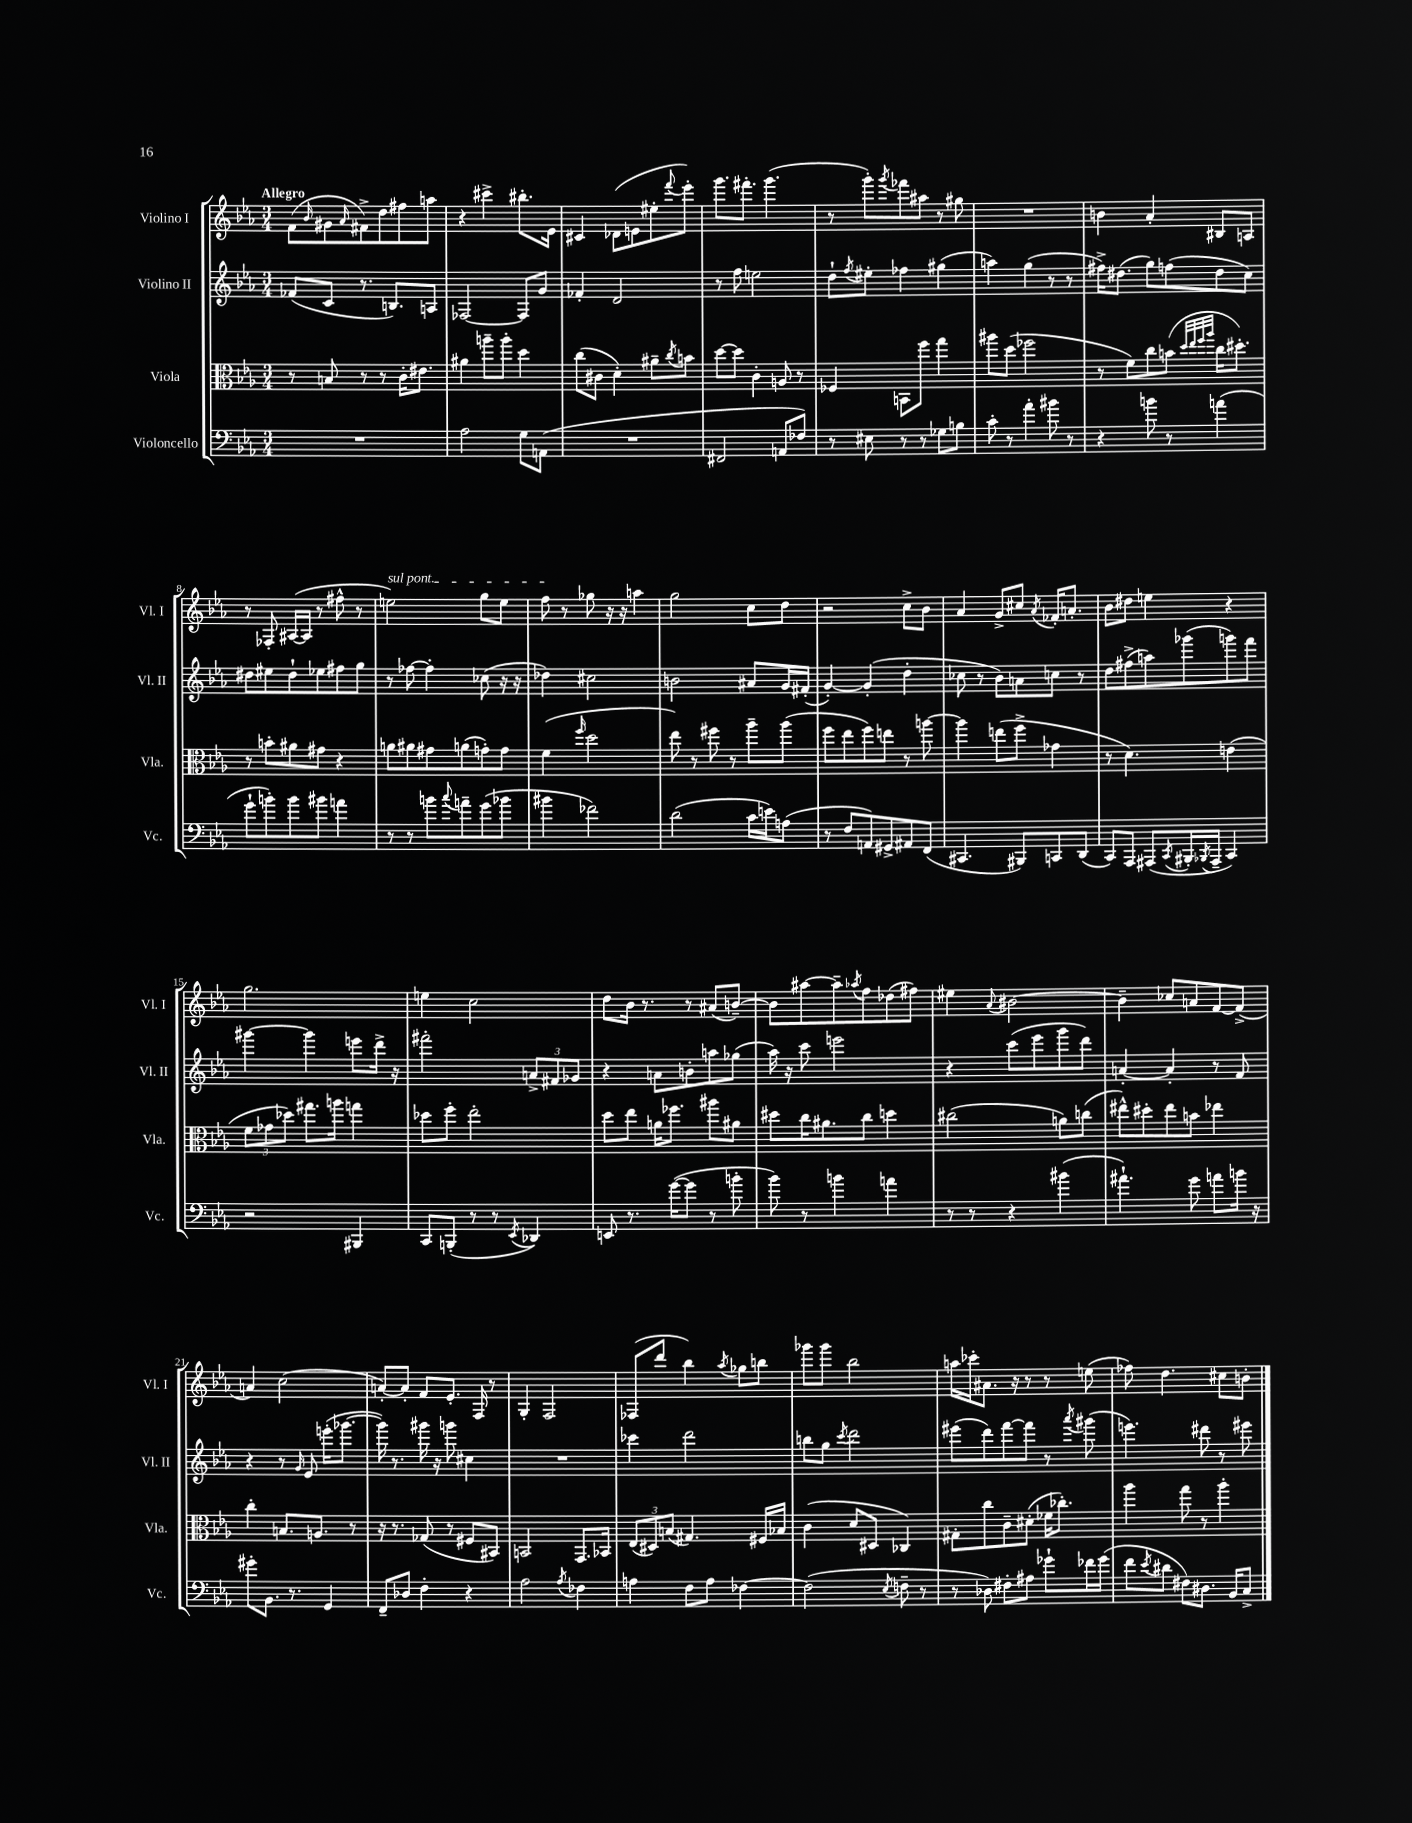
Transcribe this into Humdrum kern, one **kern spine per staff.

**kern	**kern	**kern	**kern
*staff4	*staff3	*staff2	*staff1
*clefF4	*clefC3	*clefG2	*clefG2
*k[b-e-a-]	*k[b-e-a-]	*k[b-e-a-]	*k[b-e-a-]
*M3/4	*M3/4	*M3/4	*M3/4
2.r	8r	(8f-/L	(8f\L
.	.	.	16qqb-/
.	8B/	8c/J	8g#\
.	.	.	16qqa-/
.	8r	8.r	8f#^\)
.	8r	.	8dd\
.	.	8.B/L)	.
.	16c'\LK	.	8ff#\
.	8.e#\J	.	.
.	.	8A/J	8aa\J
=	=	=	=
2A-\	4a#\	[2F-/	4r
.	8aa~\L	.	4ccc#^\
.	8aa'\J	.	.
8G\L	4dd\	8F-/]L	8.bb#'\L
(8AA\J	.	8g/J	.
.	.	.	16e-\Jk
=	=	=	=
2.r	(8cc\L	4f-'/	4c#/
.	8c#\J	.	.
.	4d'\)	2d/	(8d-\L
.	.	.	8e\
.	8a#~\L	.	8ee#'\
.	8qcc/	.	8qqfff/
.	8b\J	.	8eee-'\J)
=	=	=	=
2FF#/	[8dd\L	8r	8.ggg\L
.	8dd\]J	8ff\	.
.	.	.	8.fff#'\J
.	4c'\	2ee\	.
.	.	.	(4.ggg\
8AA/L	8A/	.	.
8F-/J)	8r	.	.
=	=	=	=
8r	4F-/	8dd`\L	8r
.	.	8qff/	.
8E#\	.	8ee#'\J	8ggg'\L)
.	.	.	8qggg/
8r	8BB\L	4ff-\	8fff-\
8r	8ff\J	.	8aa#\J
8G-\L	4gg\	(4gg#\	8r
8B\J	.	.	8gg#\
=	=	=	=
8c'\	8aa#\L	4aa\)	2.r
8r	(8dd\J	.	.
4a-'\	2ff-\	(4gg\	.
8b#\	.	8r	.
8r	.	8r	.
=	=	=	=
4r	8r	16ff#^\LK)	4b\
.	.	(8.dd#\J	.
.	8f\L)	.	.
8b\	8cc\	8gg\L)	4a-'/
8r	(8b\J	(8ff\	.
.	32qqdd/LLL	.	.
.	32qqee-/	.	.
.	32qqff/	.	.
.	32qqaa-/JJJ	.	.
(4a\	16cc\LK	8dd#\	8B#/L
.	8.dd#'\J)	.	.
.	.	8cc\J)	8A/J
=	=	=	=
8g`\L	8r	8dd#\L	8r
8b'\)	8b'\L	8ee#\	8F-'/
8b\	8a#\	8dd#`\	([16A#/LL
.	.	.	16A#/]JJ
8b#\J	8g#\J	8ee-\	8r
4a\	4r	8ff#\	8ff#^^\
.	.	8gg\J	8r
=	=	=	=
8r	8a\L	8r	2ee\)
8r	8a#\	[8ff-\	.
8b\L	8g#\	4ff-'\]	.
8qqcc/	.	.	.
8a~\	(8a\	.	.
(8g\	8g'\)	(8cc-\	8gg\L
8b-\J	8g\J	16r	8ee\J
.	.	16r	.
=	=	=	=
4b#\	(4f\	4dd-\)	8ff\
.	.	.	8r
.	16qqff/	.	.
2f-\)	2dd\	2cc#\	8gg-\
.	.	.	16r
.	.	.	16r
.	.	.	4aa\
=	=	=	=
(2d\	8ee-\)	2b\	2gg\
.	8r	.	.
.	8ff#\	.	.
.	8r	.	.
16c\LL	8aa-~\L	8a#/L	8cc\L
16e\J)	.	.	.
(8A\J	(8aa-\J	16g/L	8dd\J
.	.	(16f#'/JJ	.
=	=	=	=
8r	8ff\L	[4g'/)	2r
8F/L	8ee-\	.	.
8AA/)	8ff\)	(4g'/]	.
8GG#^/	8ee\J	.	.
8AA#/	8r	4dd'\	8cc^\L
(8FF/J	[8aa\	.	8b-\J
=	=	=	=
4.CC#/	4aa\]	8cc-\	4a-/
.	.	8r	.
.	(8ee\L	8b-\L)	8g^/L
8BBB#/L)	8ff^\J	8a\	8cc#/J
.	.	.	8qa-/
8CC/	4g-\	8cc\J	16f-'/LK
.	.	.	8.a'/J
(8DD/J	.	8r	.
=	=	=	=
8CC/L)	8r	8dd\L	8b-\L
8AAA-/J	4.d\)	(8ff#^\	8dd#\J
(8AAA#/L	.	8aa\)	4ee\
8qCC/	.	.	.
16BBB#'/L	.	(8ggg-\	.
8qBBB-/	.	.	.
16AAA#~/JJ	.	.	.
4CC/)	(4e\	8ggg\)	4r
.	.	8fff\J	.
=	=	=	=
2r	12f\L	[4ggg#\	2.gg\
.	12g-\	.	.
.	12dd-\J)	.	.
.	8.gg#\L	4ggg#\]	.
.	16aa\Jk	.	.
4BBB#/	4gg\	8eee\L	.
.	.	16ddd^\Jk	.
.	.	16r	.
=	=	=	=
8CC/L	8dd-\L	2fff#'\	4ee\
(8BBB'/J	8ff'\J	.	.
8r	2ee-'\	.	2cc\
8r	.	.	.
8qEE-/	.	.	.
4DD-/)	.	12a^/L	.
.	.	12f#/	.
.	.	12g-/J	.
=	=	=	=
8EE/	8dd\L	4r	8dd\L
8.r	8ee-\J	.	16b-\Jk
.	.	.	8.r
.	16a\LK	8a\L	.
([16g\LK	8.ff-\J	.	.
8g\]J	.	8b'\	8r
8r	8aa#\L	8aa\	(8a#/L
8b'\	8a#\J	(8gg-\J	[8b~/J)
=	=	=	=
8b-\)	8dd#\L	16aa-\)	8b\]L
.	.	16r	.
8r	16cc\K	8ccc\	[8aa#\
.	8.a#\	.	.
4b\	.	2eee\	8aa#~\]
.	.	.	8qaa-/
.	8cc\J	.	8ff\
4a\	4dd\	.	(8dd-\
.	.	.	8ff#\J)
=	=	=	=
8r	(2cc#\	4r	4ee#\
8r	.	.	.
.	.	.	8qqa-/
4r	.	(8ccc\L	[2b#\
.	.	8eee-\	.
(4b#\	8a\L)	8ggg\	.
.	(8cc\J	8ddd\J)	.
=	=	=	=
4.a#`\)	8ee#^^\L)	[4a'/	4b#~\]
.	8dd#'\	.	.
.	8ee#\	4a'/]	8cc-/L
8g\	8b\J	.	8a/
8a\L	4ee-\	8r	[8f/
16b\Jk	.	8f/	(8f^/]J
16r	.	.	.
=	=	=	=
8g#'\L	4cc'\	4r	4a/)
8.BB-\J	.	.	.
.	8.B/L	8r	(2cc\
8.r	.	.	.
.	.	16qqg/	.
.	.	8e-/	.
.	8.A/J	.	.
4GG/	.	(16eee'\LK	.
.	.	[8.ggg-\J	.
.	8r	.	.
=	=	=	=
8FF~/L	16r	16ggg-\])	[8a'/L)
.	8.r	8.r	.
8D-/J	.	.	8a'/]J
4F'\	(8G-/	16ggg#\	8f/L
.	.	16r	.
.	8r	8ggg\	8.e-'/J
4r	8F#/L	4cc#\	.
.	.	.	16F/
.	8BB#/J)	.	8r
=	=	=	=
2A-\	2BB/	2.r	4G'/
.	.	.	2F/
8qA-/	.	.	.
4F-\	8.GG/L	.	.
.	16BB-/Jk	.	.
=	=	=	=
4A\	(12E-/L	4ccc-\	(8F-/L
.	12D#/)	.	.
.	.	.	8ddd/J
.	(12B/J	.	.
8F\L	4.G#/)	2ddd\	4bb-\)
8A\J	.	.	.
.	.	.	8qaa-/
[4F-\	.	.	8gg-\L
.	16F#/LL	.	8bb\J
.	16B-/JJ	.	.
=	=	=	=
(2F-\]	(4c\	8bb\L	8ggg-\L
.	.	8gg\J	8ggg-\J
.	.	8qccc/	.
.	8d/L	2ddd\	2bb-\
.	8D#/J	.	.
8qE-/	.	.	.
8F~\	4C-/)	.	.
8r	.	.	.
=	=	=	=
8r	8G#'\L	(8eee#\L	16aa\LL
.	.	.	16ccc-'\J
8D-\)	8cc\	8ddd\)	8.a#\J
8F#'\L	8c~\	[8fff\	.
.	.	.	16r
8A#\J	(8d#'\J	8fff\]J	8r
8g-`\L	16f-\LK	8r	8r
.	8.cc-'\J)	.	.
.	.	8qaaa-/	.
16f-\L	.	(8ggg#\	(8ee\
(16g-\JJ	.	.	.
=	=	=	=
8f\L	4aa-\	4.eee\)	8ff-\)
8qe-/	.	.	.
8d#\J	.	.	4.dd\
8F#\L)	8gg\	.	.
8.D#\J	8r	8ddd#\	.
.	4aa-'\	8r	8cc#\L
16BB-/LK	.	.	.
8C^/J	.	8eee#\	8b'\J
==	==	==	==
*-	*-	*-	*-
